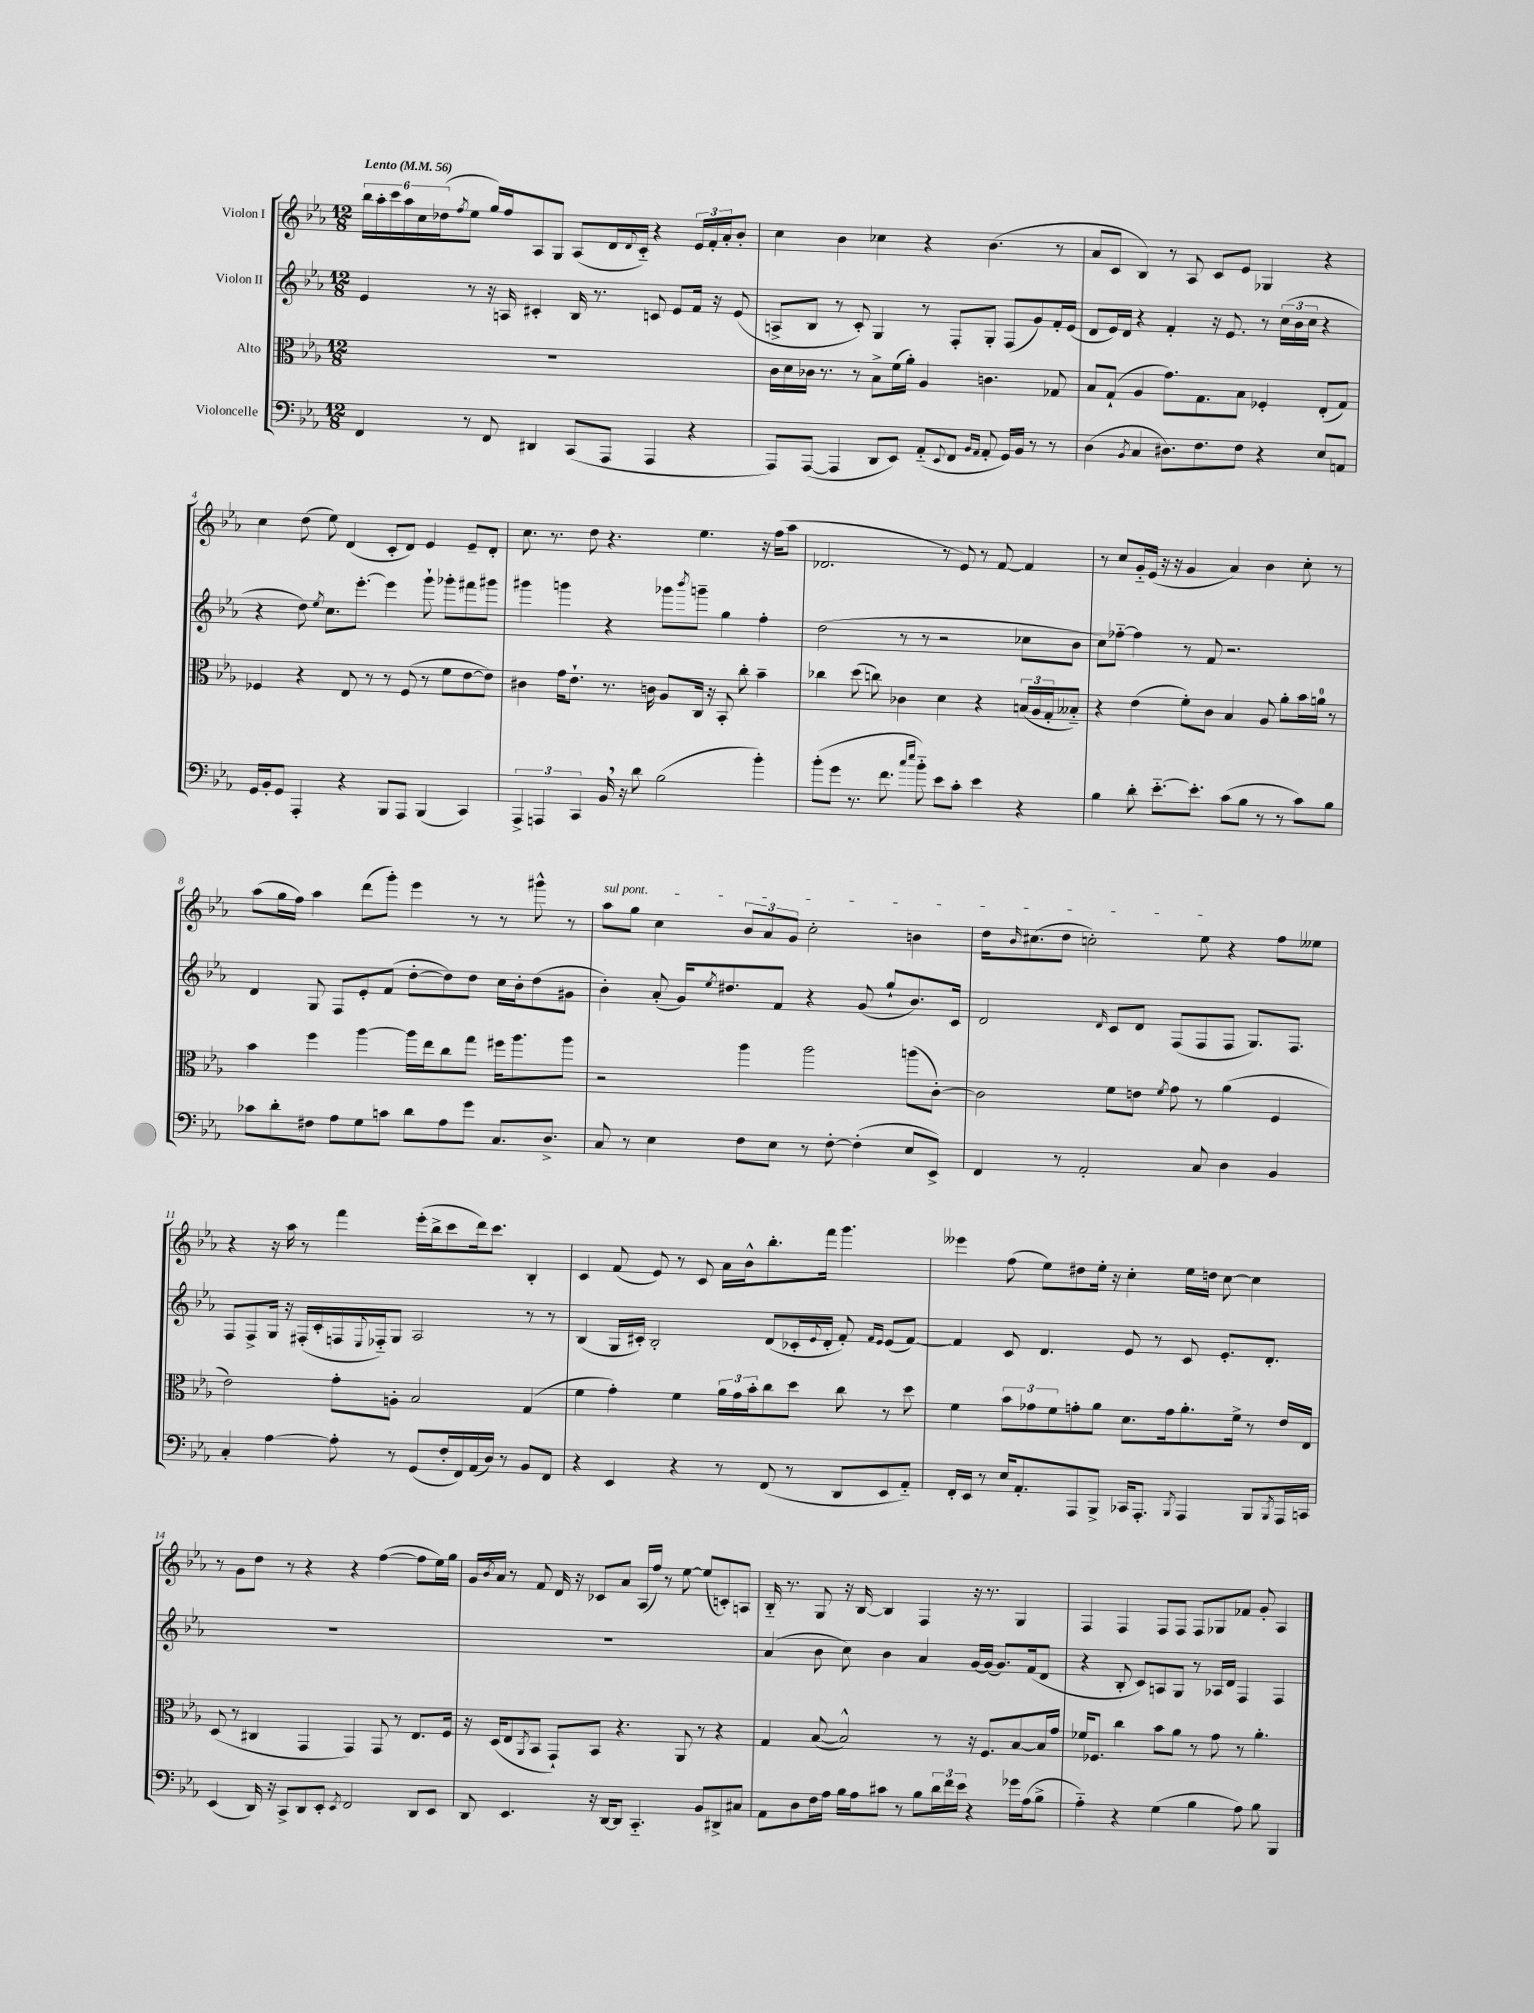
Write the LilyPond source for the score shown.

<<
\new StaffGroup <<
\new Staff = "s0" \with { instrumentName = "Violon I" } {
    \clef treble \key ees \major \numericTimeSignature \time 12/8 \tempo "Lento" 4 = 56
    \tuplet 6/4 { bes''16 aes''16-. c'''16 aes''16 c''16 des''16( } \acciaccatura { f''8 } ees''8 g''16) f''16 aes8 g8 aes8( d'16 \appoggiatura { d'8 } c'16-_) r4 \tuplet 3/2 { ees'16 f'16-. aes'16-. } bes'8-. |
    c''4 bes'4 ces''4 r4 bes'4.( r8 |
    aes'8 c'8 bes4) r8 aes8 c'8 ees'8 ges4 r4 |
    c''4 d''8( ees''8) d'4( c'8-. d'8) ees'4 ees'8-- d'8-. |
    c''8. r8. d''8 r4. ees''4. r16 f''16( aes''8 |
    des'2. r8 ees'8) r8 f'8~ f'4 |
    r8 c''8 g'16-_ ees'16( r16 r16 g'4 aes'4) bes'4 c''8-. r8 |
    aes''8( g''16 f''16) aes''4 d'''8( g'''8-.) ees'''4 r8 r8 gis'''8-^ r8 |
    \once \override TextSpanner.bound-details.left.text = \markup { \italic "sul pont." } aes''8\startTextSpan g''8 c''4 \tuplet 3/2 { bes'8 aes'8 g'8 } c''2-. b'4 |
    d''16 \grace { bes'16 } cis''8.( d''8 c''2-.) ees''8\stopTextSpan r4 f''8 eeses''8 |
    r4 r16 aes''16 r8 f'''4 ees'''16-.( bes''16-> c'''8 d'''16) c'''8. bes4-. |
    c'4 f'8( ees'8) r8 c'8 aes'16 bes'16-^ bes''8.-. f'''16 g'''4. |
    eeses'''4 f''8( ees''8) dis''8 ees''16-. r16 c''4-. ees''16 d''16 c''8~ c''4 |
    r8 g'8 d''8 r8 r4 r4 f''4~( f''8 ees''16) g''16 |
    g'16 \acciaccatura { bes'8 } aes'16 r8 f'8 d'16 r16 ces'8 aes'8 aes16( f''16) r8 ees''8~ ees''8( c'8-.) a8 |
    bes16-_ r8. g8 r16 bes16~ bes4 f4 r16 r8. g4 |
    f4 f4 f8 f8 f8 ges8 fes'8 g'8-. aes4 \bar "|." |
}
\new Staff = "s1" \with { instrumentName = "Violon II" } {
    \clef treble \key ees \major \numericTimeSignature \time 12/8
    ees'4 r8 r16 a16 cis'4-. bes16 r8. c'8 ees'8 f'16 r16 ees'8( |
    a8-> bes8 r8 c'8-.) g4 r8 f8-. g8-. f8( g'8) f'16-. ees'16( |
    d'8 ees'16) d'16 r4 f'4-. r16 ees'8. r8 \tuplet 3/2 { c''16( bes'16 c''16 } r4 |
    r4 d''8) \acciaccatura { ees''8 } c''8. ees'''8.~-. ees'''4 g'''8-! ges'''8-. fis'''8 gis'''8 |
    gis'''4 g'''4 r4 ges'''8 \acciaccatura { bes'''8 } g'''8-- g''4 f''4-. |
    d''2( r8 r8 r2 ces''8 bes'8 |
    c''8) fes''8~-_ fes''4 r8 f'8 r2. |
    d'4 g8 f8 ees'8-. f'8( d''8~-. d''8) d''8 c''16 bes'16-. d''8( gis'8 |
    bes'4-.) aes'8-.( g'16) \acciaccatura { ees''8 } dis''8. f'8 r4 g'8( g''8-! bes'8.) c'16 |
    d'2 \grace { d'16 } c'8 d'8 f8( f8 f8 g8.) f8. |
    f8 f8-> g16 r16 fis16-.( c'16-. f16 \appoggiatura { ees8 } fes16-_) g8 aes2 r8 r8 |
    bes4( g16 cis'16-.) bes2-. d'8( ces'16-. \appoggiatura { ees'8 } d'16-. f'8-.) \grace { f'16 ees'16 } ees'8( f'8~) |
    f'4 c'8 d'4. ees'8 r8 c'8 ees'8.-. d'8.-. |
    R1. |
    R1. |
    aes'4( bes'8 c''8) bes'4 aes'4 g'16~ g'16( g'8.) f'16( d'8 |
    r4 bes8-. c'8) a8 g8 r8 aes16 d'16 f4 f4 \bar "|." |
}
\new Staff = "s2" \with { instrumentName = "Alto" } {
    \clef alto \key ees \major \numericTimeSignature \time 12/8
    R1. |
    c'16 d'16 ces'16 r8. r8 bes8-> f'16( aes'16-.) aes4 c'4. ges8 |
    bes8 g8-!( aes4 g'8.) g8. bes8 fes4-. ees8-.( g8) |
    fes4 r4 ees8 r8 r8 fes8( r8 f'8 ees'8~ ees'8) |
    cis'4 g'16 ees'8.-! r8. c'16 aes8 c16 r16 bes,8-. c''8-. bes'4-- |
    ces''4 d''8( c''8) ces'4 d'4 r4 \tuplet 3/2 { b16( aes16 g16-. } beses8-_) |
    r4 ees'4( f'8-.) c'8 bes4 aes8 aes'8-. bes'16 a'16-0 r8 |
    bes'4 f''4 aes''4~ aes''16 ees''16 c''8 g''8 fis''16 aes''8. aes''8 |
    r2 aes''4 aes''2 a''8( c'8~-.) |
    c'2 f'8 e'8 \acciaccatura { f'8 } g'8 r8 aes'4( f4 |
    ees'2) g'8-. a8-. bes2 g4( |
    f'4 g'4-.) f'4 \tuplet 3/2 { aes'16 g'16 bes'16-. } c''8 d''8 c''8 r8 d''8 |
    f'4 \tuplet 3/2 { bes'8 ges'8 f'8 } g'8-. aes'8 d'8. g'16 aes'8.-. f'16-> r8 ees'16 ees16 |
    d8( r8 cis4 g,4 g,4) g,8 r8 ees8. f16 |
    r16 d16( ees8 \acciaccatura { aes,8 } bes,8 g,8-!) bes,8 r4. aes,8 r8 r4 |
    g4 bes8~( bes2-^) r8 r16 f8. bes8~ bes16 g'16 |
    fes'16 fes8. c''4 bes'8 aes'8 r8 g'8 r8 aes'4.-. \bar "|." |
}
\new Staff = "s3" \with { instrumentName = "Violoncelle" } {
    \clef bass \key ees \major \numericTimeSignature \time 12/8
    f,4 r8 f,8 dis,4 c,8( aes,,8 aes,,4 r4 |
    aes,,8) aes,,8~( aes,,4 d,8 ees,8) aes,8-_( \appoggiatura { ees,8 } f,8 \grace { bes,16 aes,16 } aes,8-. g,16) bes,16 r8 r8 |
    d4( \acciaccatura { bes,8 } c4 dis8.) f8. f8 r4 ees8 a,8 |
    g,16 bes,16-. g,8 aes,,4-. r4 bes,,8 aes,,8 bes,,4( c,4) |
    \tuplet 3/2 { aes,,4-> a,,4 c,4 } bes,16 \breathe r16 d'8 bes2( bes'4-.) |
    bes'8-.( g'8 r8. f'8. \grace { c''16 ees''16 } bes'8-_) ees'8 c'8-. ees'4 r4 |
    bes4 d'8-. ees'8.~-_ ees'8.-. c'8( bes8 r8 r8 c'8) bes8 |
    ces'8 d'8-. fis8 aes8 g8 c'8 d'8 aes8 g'8 c8. d8.-> |
    c8 r8 ees4 f8 ees8 r8 f8~-. f4-.( ees8 ees,8->) |
    f,4 r8 aes,2-. c8 d4 bes,4 |
    c4-. aes4~ aes8-. r8 g,8( f16-. f,16) aes,16( d16) r8 bes,8 f,8 |
    r4 ees,4 r4 r8 f,8( r8 d,8 ees,8 aes,8-_) |
    f,16-. ees,16 r8 ees16 aes,8.-. aes,,8 bes,,8-> ces,16 aes,,8.-. \acciaccatura { bes,,8 } aes,,4 bes,,8 \acciaccatura { bes,,8 } aes,,16 c,16 |
    ees,4( d,16) r16 c,8-> d,8 ees,8-. \acciaccatura { ees,8 } f,2 d,8 ees,8 |
    d,8 ees,4. r16 d,16~ d,8 c,4.-_ bes,8 dis,8-> cis8 |
    aes,8 d8 f16 aes16 bes16 aes16 cis'8 r8 bes8 \tuplet 3/2 { d'16 f'16 ees'16 } r4 ges'16 aes16( bes8-> |
    aes4-_) r4 g4( bes4 aes8) bes8 bes,,4 \bar "|." |
}
>>
>>
